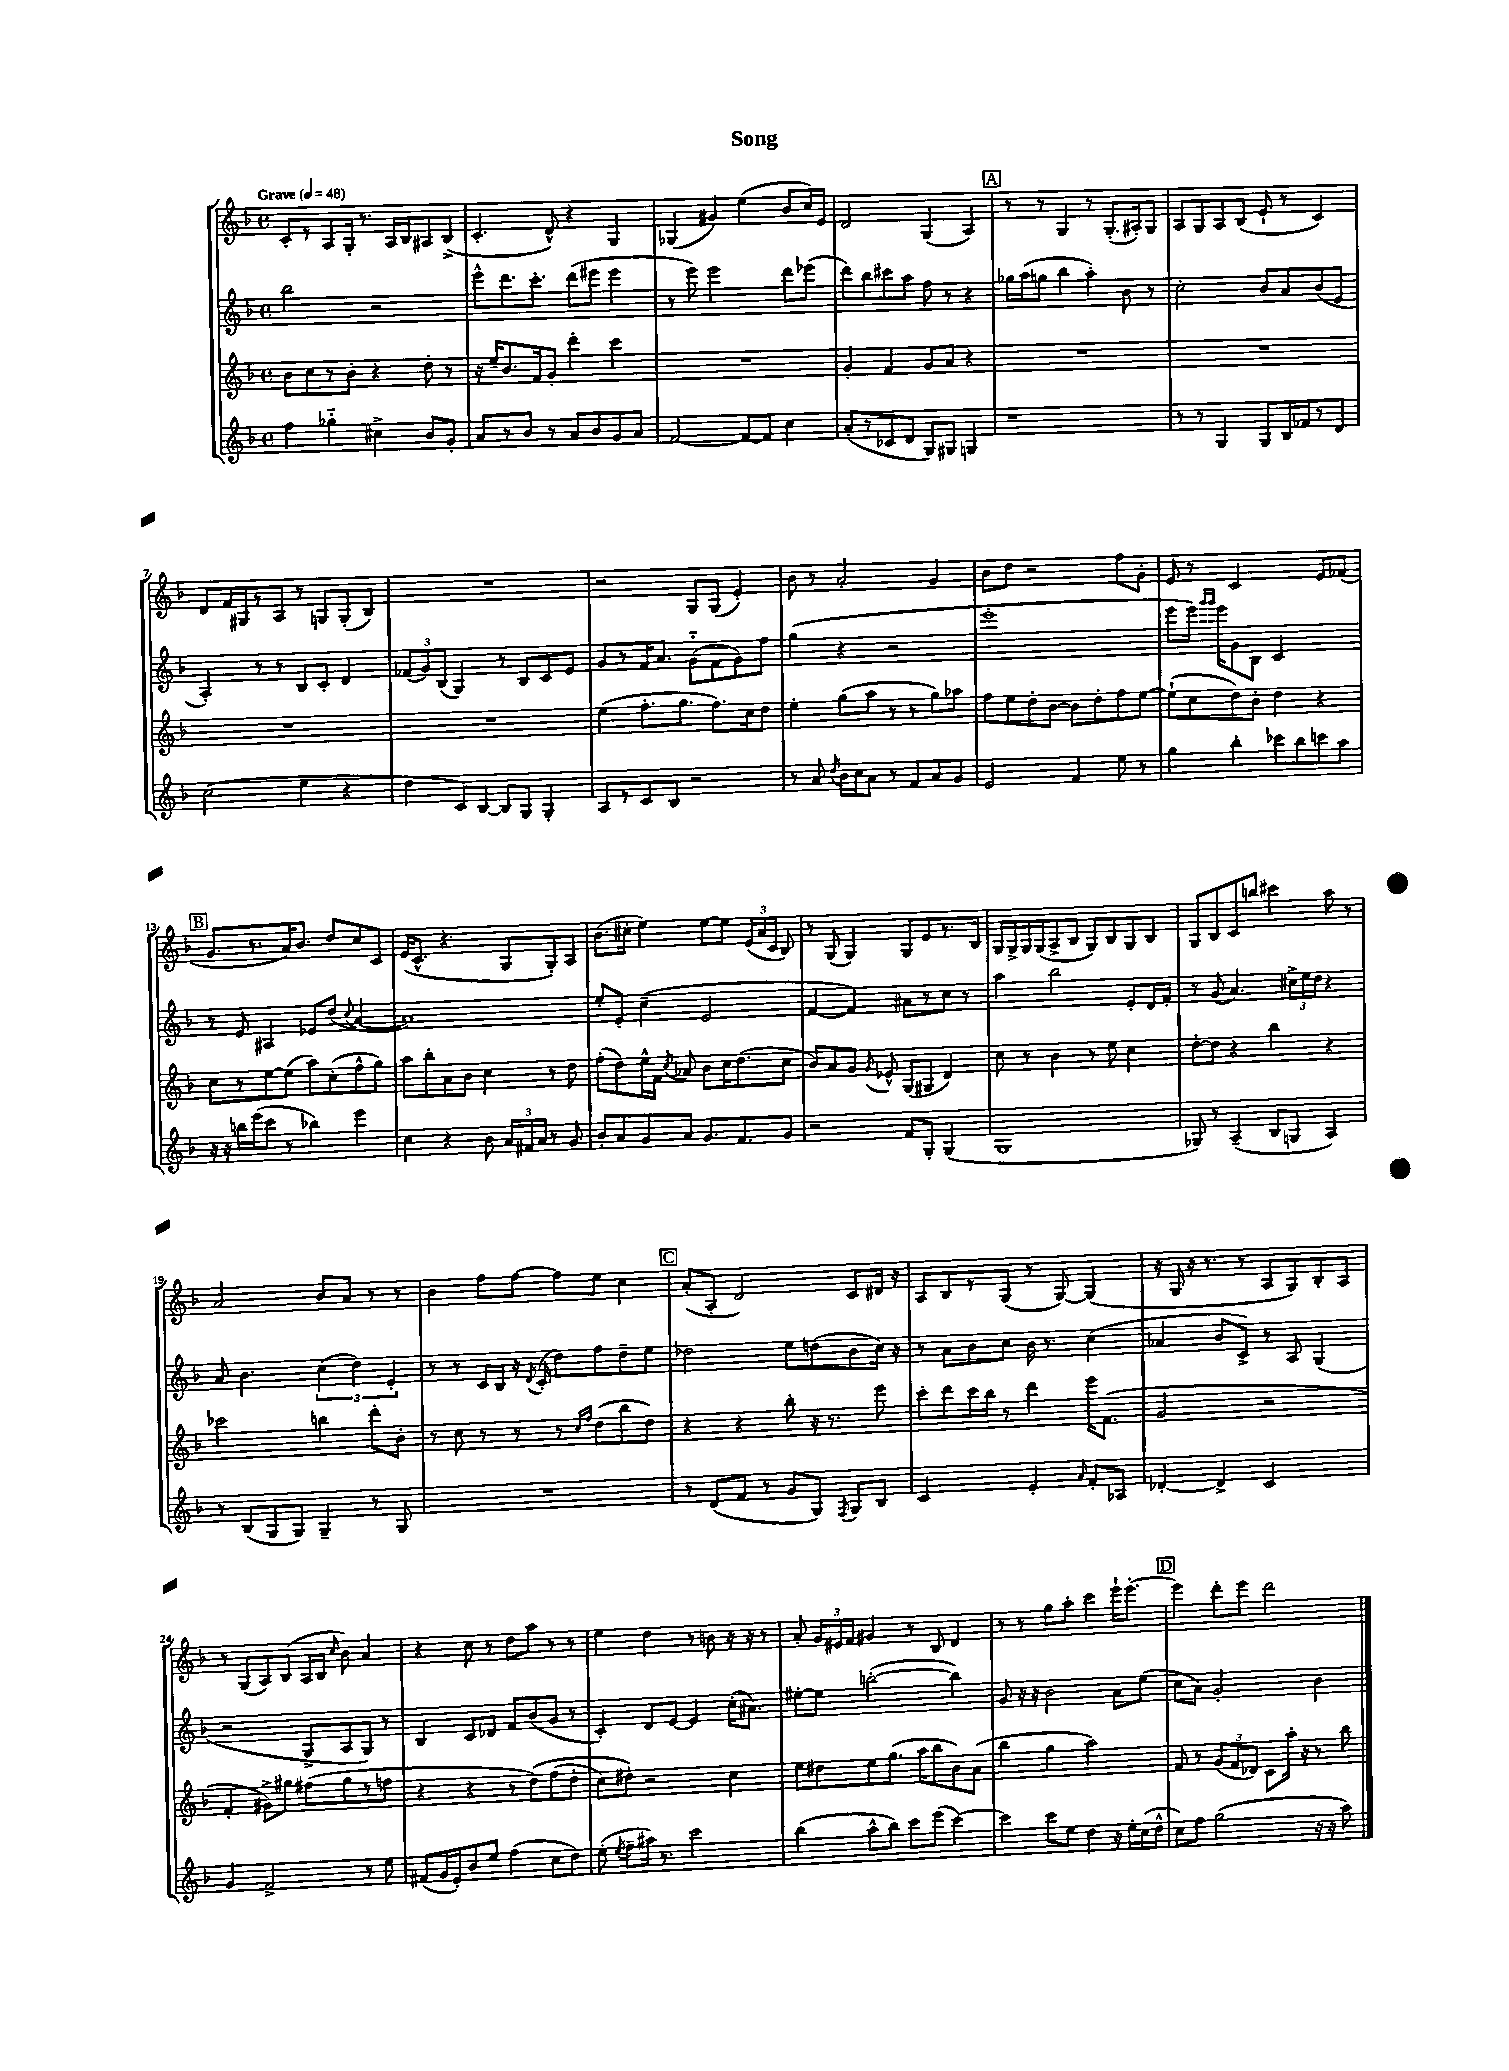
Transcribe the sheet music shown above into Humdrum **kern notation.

**kern	**kern	**kern	**kern
*part4	*part3	*part2	*part1
*staff4	*staff3	*staff2	*staff1
*clefG2	*clefG2	*clefG2	*clefG2
*k[b-]	*k[b-]	*k[b-]	*k[b-]
*M4/4	*M4/4	*M4/4	*M4/4
*met(c)	*met(c)	*met(c)	*met(c)
*MM48	*MM48	*MM48	*MM48
=1	=1	=1	=1
!	!	!	!LO:TX:a:B:t=Grave
4ff\	8b-\L	2bb-\	8c'/L
.	8cc\	.	8r
4gg-X\	8r	.	8A/
.	8b-'\J	.	16G'/Jk
.	.	.	8.r
4cc#X^\	4r	2r	.
.	.	.	16A/LL
.	.	.	16B-/J
8b-/L	8dd'\	.	8A#X/
8g'/J	8r	.	(8B-^/J
=2	=2	=2	=2
8a/L	16r	8eee^^\L	4.c'/
.	16ee~/KL	.	.
8r	8.b-/	8.ddd\	.
8b-/J	.	.	.
.	16f/k	8.ccc'\J	.
8r	8g'/J	.	8d^^/)
8a/L	4ddd'\	(8ddd\L	4r
8b-/	.	8eee#X\J	.
8g/	4ccc\	4eee#\	4G/
8a/J	.	.	.
=3	=3	=3	=3
[2f/	1r	8r	(4G-X/
.	.	8eee\)	.
.	.	2eee\	4g#X/)
8f/L_	.	.	(4ee\
8f/J]	.	.	.
4cc\	.	8ddd\L	8b-/L
.	.	(8eee-X\J	16cc/L)
.	.	.	16e/JJ
=4	=4	=4	=4
(8a'/L	4g'/	8ddd\L)	2d/
8r	.	8bb-\	.
8c-X/	4f/	8ccc#X\	.
8d/J	.	8aa\J	.
8G/L)	8g/L	8ff\	(4G/
8G#X/J	8a/J	8r	.
4Gn/	4r	4r	4A/)
!!LO:REH:place=s1:t=A
=5	=5	=5	=5
1r	1r	16gg-X\LL	8r
.	.	(16aa\J	.
.	.	8ggn\J	8r
.	.	4bb-\	4G/
.	.	4aa'\)	8r
.	.	.	(8.G'/L
.	.	8b-\	.
.	.	.	16A#X'/k)
.	.	8r	8G/J
=6	=6	=6	=6
8r	1r	2cc'\	8A/L
8r	.	.	8G/
4G/	.	.	8A/
.	.	.	(8B-/J
8G/L	.	8b-/L	8e`/
16B-/L	.	8a/	8r
16f-X/J	.	.	.
8r	.	(8b-/	4c/)
8d/J	.	8e/J	.
!!LO:LB:g=z
=7	=7	=7	=7
(2cc\	1r	4A'/)	8d/L
.	.	.	16f/L
.	.	.	16G#X/J
.	.	8r	8r
.	.	8r	8A/J
4ee\	.	8B-/L	8r
.	.	8c'/J	8Gn/L
4r	.	4d/	(8G'/
.	.	.	8B-/J)
=8	=8	=8	=8
4dd\	1r	(12f-X/L	1r
.	.	12g/)	.
.	.	(12B-/J	.
8c/L)	.	4G/)	.
[8B-/J	.	.	.
8B-/L]	.	8r	.
8G/J	.	8B-/L	.
4G'/	.	8c/	.
.	.	8e/J	.
=9	=9	=9	=9
8A/L	(4ee\	8g/L	2r
8r	.	8r	.
8c/	8.ff'\L	16f/K	.
.	.	8.a/J	.
8B-/J	.	.	.
.	8.gg\J	.	.
2r	.	(8g\L	8G/L
.	8.ff\L)	8f\	(8G/J
.	.	8g\)	4e'/)
.	16cc\k	.	.
.	8dd\J	8ff\J	.
=10	=10	=10	=10
8r	4ee'\	(4gg\	8b-\
8a/	.	.	8r
8qdd/	.	.	.
16b-\LL	(8gg\L	4r	2a'/
16cc\J	.	.	.
8a\J	8aa\J	.	.
8r	8r	2r	.
8f/L	8r	.	.
8a/	8gg\L)	.	4g/
8g/J	8aa-X\J	.	.
=11	=11	=11	=11
2e/	8ff\L	1eee'	8b-\L
.	8ee\	.	8dd\J
.	8dd'\	.	2r
.	[8b-\J	.	.
4f/	8b-\L]	.	.
.	8dd'\	.	.
8ee\	8ff\	.	8ff\L
8r	[8ee\J	.	8g'\J
=12	=12	=12	=12
4gg\	(8ee`\L]	8eee\L	8e/
.	8cc\	16eee\Jk)	8r
.	.	16qqggg/LL	.
.	.	16qqggg/JJ	.
.	.	16eee\KL	.
4bb-'\	8dd\)	8g\	2c/
.	8b-'\J	8B-\J	.
8ccc-X\L	4dd\	2c/	.
8bb-\	.	.	.
8cccn\	4r	.	8e/L
8aa\J	.	.	(8f-X/J
!!LO:LB:g=z
!!LO:REH:place=s1:t=B
=13	=13	=13	=13
16r	8cc\L	8r	8.g/L
16r	.	.	.
16bbn\LL	8r	8e/	.
(16eee\J	.	.	8.r
8ccc\J	[8ee\	4A#X/	.
8r	(8ee\J]	.	16a/K)
.	.	.	8.b-/J
4bb-X\)	8aa\L)	8e-X/L	.
.	(8cc'\	(8dd/J	8dd/L
.	.	8qqcc/	.
4eee\	8ff^^\	[4a/	8cc/
.	8gg\J)	.	8c/J
=14	=14	=14	=14
4cc\	8aa\L	1a])	(16e/KL
.	.	.	8.c^^/J
.	8bb-'\	.	.
4r	8a\	.	4.r
.	8b-\J	.	.
8b-\	4cc\	.	.
24a/LL	.	.	8G/L
24f#X/	.	.	.
24a/JJ	.	.	.
8r	8r	.	8G'/)
8g/	8dd\	.	8A/J
=15	=15	=15	=15
8b-'/L	(8ff'\L	8ee'/L	(8.b-\L
8a/	8dd\)	8e'/J	.
.	.	.	16cc#X'\Jk
8g/	16ee^^\L	(4cc~\	4ee\)
.	16f\JJ	.	.
.	8qcc/	.	.
8a/J	8a-X/	.	.
8.g/L	8b-\L	2e/	[8ee\L
.	16cc\K	.	8ee\J]
8.f/	(8.dd\	.	.
.	.	.	(24e/LL
.	.	.	24a/
.	.	.	24c/JJ
8g/J	8cc\J	.	8B-/)
=16	=16	=16	=16
2r	8b-/L)	[4f/	8r
.	8a/	.	(8G/
.	8g/J	4f/])	4G/)
.	8qg/	.	.
.	8e-X^^/	.	.
8f/L	(8G/L	8a#X\L	8G/L
8G'/J	8G#X/J	8r	8e/
(4G/	4d/)	8cc\J	8.r
.	.	8r	.
.	.	.	16B-/Jk
=17	=17	=17	=17
1G	8cc\	4aa\	16G/LL
.	.	.	16G^/
.	8r	.	16G/
.	.	.	(16G/J
.	4b-\	2bb-\	8A^/
.	.	.	8B-/J
.	8r	.	8G/L)
.	8ee\	.	8B-/
.	4cc\	8e'/L	8G/
.	.	16d/L	8B-/J
.	.	16f'/JJ	.
=18	=18	=18	=18
8G-X/)	[8dd'\L	8r	8G/L
8r	8dd\J]	(8g/	8B-/
(4A~/	4r	4.a/)	8c/
.	.	.	8bbn/J
8B-/L	4bb-\	.	4ccc#X\
8Gn/J	.	24cc#X^\LL	.
.	.	24ee\	.
.	.	24dd\JJ	.
4A/)	4r	4r	8aa\
.	.	.	8r
!!LO:LB:g=z
=19	=19	=19	=19
8r	2ccc-X\	8a/	2a/
(8B-/L	.	4.b-\	.
8G/	.	.	.
8G/J)	.	.	.
4G~/	4bbn\	(6cc\	8b-/L
.	.	.	8a/J
.	.	6dd\)	.
8r	8ddd'\L	.	8r
.	.	6e'/	.
8G/	8b-'\J	.	8r
=20	=20	=20	=20
1r	8r	8r	4b-\
.	8cc\	8r	.
.	8r	16c/LL	8ff\L
.	.	16B-/JJ	.
.	8r	16r	[8ff\J
.	.	8qd/	.
.	.	(16c'/	.
.	8r	8dd\L)	8ff\L]
.	16qqcc/LL	.	.
.	16qqff/JJ	.	.
.	(8dd\L	8ff\	8ee\J
.	8bb-\	8dd~\	4cc\
.	8dd\J)	8ee\J	.
!!LO:REH:place=s1:t=C
=21	=21	=21	=21
8r	4r	2dd-X\	(8a'/L
(8d/L	.	.	8A'/J
8f/J	4r	.	2d/)
8r	.	.	.
8g/L	8bb-'\	8ee\L	.
8G/J)	16r	(8ddn\	.
.	8.r	.	.
8qF/	.	.	.
8G/L	.	8b-\	8c/L
8B-/J	8eee\	16cc\Jk)	16d#X/Jk
.	.	16r	16r
=22	=22	=22	=22
2c/	8ccc'\L	8r	8A/L
.	8ddd\	8a\L	8B-/
.	16ccc\L	8b-\	8r
.	16bb-\JJ	.	.
.	8r	8cc\J	(8G/J
4e'/	4ddd\	16b-\	8r
.	.	8.r	.
.	.	.	[8G/)
16qqa/	.	.	.
8f'/L	16eee\KL	(4cc\	(4G/]
.	(8.f\J	.	.
8A-X/J	.	.	.
=23	=23	=23	=23
[4d-X'/	2g/	4a-X/	16r
.	.	.	16G/
.	.	.	16r
.	.	.	8.r
4d-^/]	.	8b-/L	.
.	.	8c^/J)	8r
2c/	2r	8r	8A/L
.	.	8A/	8G/)
.	.	(4G/	8B-'/
.	.	.	8A/J
!!LO:LB:g=z
=24	=24	=24	=24
4g/	4f'/	2r	8r
.	.	.	(8G/L
2f^/	8g#X^\L)	.	8A/)
.	8gg#X\J	.	(8B-/J
.	(8ff#X\L	8G^/L	16A/LL
.	.	.	16B-/JJ
.	.	.	16qqcc/
.	8gg#\	8A/	8b-\)
8r	8r	8G/J)	4a/
8ee\	8ffn\J	8r	.
=25	=25	=25	=25
(8f#X/L	4r	4B-/	4r
16g/L	.	.	.
16e'/J)	.	.	.
8b-/	4r	8c/L	8cc\
8ee/J	.	8d-X/J	8r
(4ff\	8r	8f/L	8dd\L
.	(8dd\L)	(8b-/	8aa\J
8cc\L	(8ff\	8g/J	8r
8dd\J)	8dd'\J	8r	8r
=26	=26	=26	=26
(8ee'\	8cc\L)	4c'/)	4ee\
8qee/	.	.	.
8ff~\L	8dd#X'\J)	.	.
16aa#X\Jk)	2r	8d/L	4dd\
8.r	.	.	.
.	.	[8e/J	.
2ccc\	.	4e/]	8r
.	.	.	8bn\
.	4cc\	(16cc'\KL	16r
.	.	8.a#X\J)	16r
.	.	.	8r
=27	=27	=27	=27
(4bb-\	8ee\L	[8ee#X'\L	8a'/
.	8dd#X\	8ee#\J]	24g/LL
.	.	.	24e#X/
.	.	.	24f/JJ
8aa^^\L	8ee\	([2bbn'\	4g#X/
8bb-\J)	(8.gg\J	.	.
8ccc\L	.	.	8r
.	16aa\KL	.	.
(8eee\J	8bb-\	.	8B-/
[4ccc\)	8b-\)	4bb\])	4d/
.	(8a\J	.	.
=28	=28	=28	=28
4ccc\]	4bb-\	8g/	8r
.	.	16r	8r
.	.	16r	.
8ccc\L	4gg\	2b-\	8gg\L
8ee\J	.	.	8aa'\J
4dd\	2aa\)	.	4ccc\
16r	.	8a\L	16eee`\KL
16ee'\LL	.	.	[8.eee'\J
(16cc\	.	(8ee\J	.
16dd^^\JJ	.	.	.
!!LO:REH:place=s1:t=D
=29	=29	=29	=29
8cc\L)	8f/	8cc\L	4eee\]
8ff\J	8r	8a\J)	.
(2gg\	(12g/L	2g'/	8ddd'\L
.	12f/	.	.
.	.	.	8eee\J
.	12d-X/J)	.	.
.	8c\L	.	2ddd\
.	16aa'\Jk	.	.
.	16r	.	.
16r	8r	4b-\	.
16r	.	.	.
8aa\)	8bb-\	.	.
==	==	==	==
*-	*-	*-	*-
